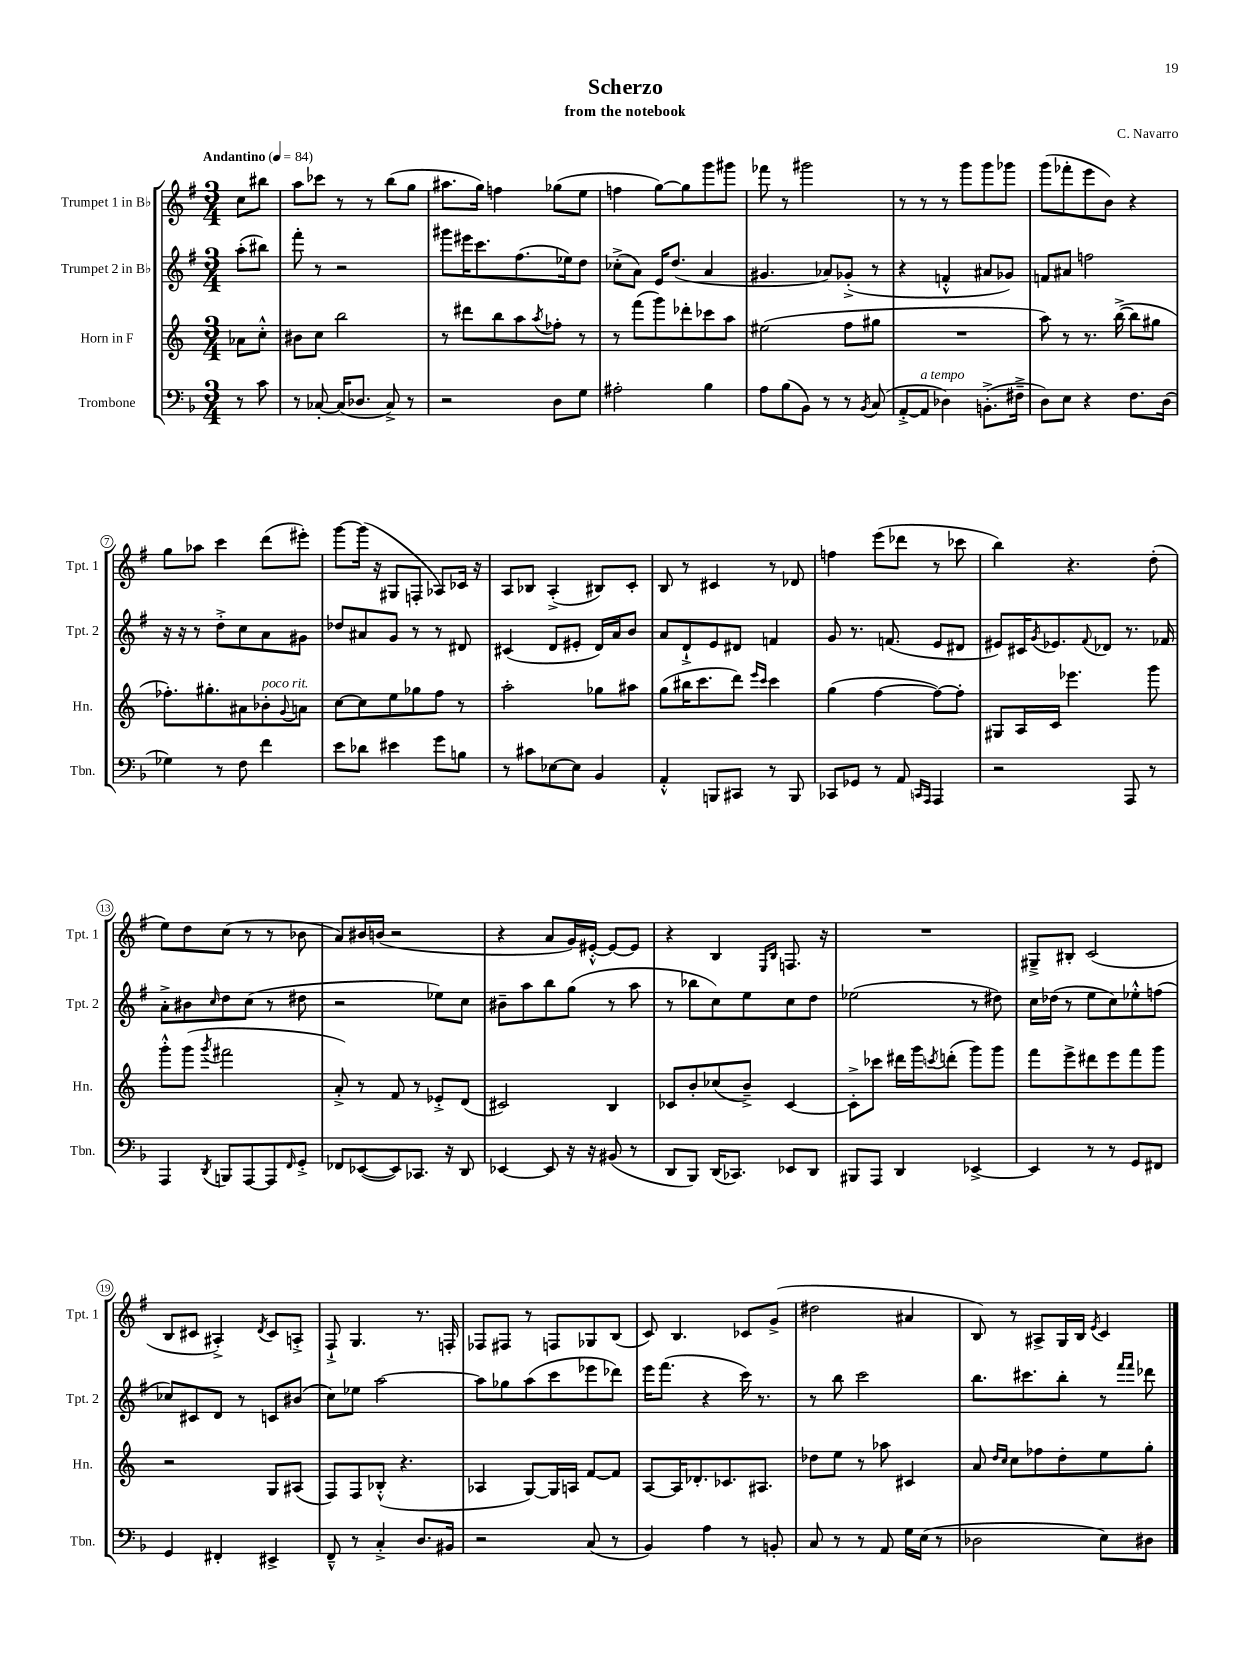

**kern	**kern	**kern	**kern
*staff4	*staff3	*staff2	*staff1
*clefF4	*clefG2	*clefG2	*clefG2
*k[b-]	*k[]	*k[f#]	*k[f#]
*M3/4	*M3/4	*M3/4	*M3/4
*MM84	*MM84	*MM84	*MM84
8r	8a-\L	(8aa'\L	8cc\L
8c\	8cc'^^\J	8bb#\J)	8bb#\J
=	=	=	=
8r	8b#\L	8fff#'\	8aa\L
[8C-'/	8cc\J	8r	8ccc-\J
(16C-/]LK	2bb\	2r	8r
8.D-/J	.	.	.
.	.	.	8r
8C-^/)	.	.	(8bb\L
8r	.	.	8gg\J
=	=	=	=
2r	8r	8ggg#\L	8.aa#\L
.	8ddd#\L	16eee#\K	.
.	.	8.ccc\	16gg\Jk)
.	8bb\	.	4ff\
.	8aa\	(8.ff#\	.
.	8qaa/	.	.
8D\L	8ff-'\J	.	(8gg-\L
.	.	16ee-\k)	.
8G\J	8r	8dd\J	8ee\J
=	=	=	=
2A#'\	8r	(8cc-'^\L	4ff\
.	(8fff\L	8a\J)	.
.	8ggg\)	16e/LK	[8gg\L)
.	.	(8.dd/J	.
.	8ddd-'\	.	8gg\]
4B-\	8ccc-\	4a/	8ggg\
.	8aa\J	.	8ggg#\J
=	=	=	=
8A\L	(2ee#\	4.g#/	8fff-\
(8B-\	.	.	8r
8BB-\J)	.	.	2ggg#\
8r	.	8a-/L)	.
8r	8ff\L	(8g-'^/J	.
8qBB-/	.	.	.
(8C/	8gg#\J	8r	.
=	=	=	=
[8AA'^/L	2.r	4r	8r
8AA/]J	.	.	8r
4D-\)	.	4f'^^/	8r
.	.	.	8ggg\L
(8.BB'^\L	.	8a#/L	8ggg\
.	.	8g-/J)	8ggg-\J
16F#~^\Jk	.	.	.
=	=	=	=
8D\L)	8aa\)	8f/L	(8ggg\L
8E\J	8r	8a#/J	8fff-'\
4r	8.r	2ff\	8eee\
.	.	.	8b\J)
.	([16bb^\	.	.
8.F\L	8bb\]L	.	4r
.	8gg#\J	.	.
(16D\Jk	.	.	.
=	=	=	=
4G-\)	8.ff-'\L)	16r	8gg\L
.	.	16r	.
.	.	8r	8aa-\J
.	8.gg#'\	.	.
8r	.	8dd'^\L	4ccc\
8F\	8a#\	8cc\	.
4f\	8b-'\	8a\	(8ddd\L
.	8qqg/	.	.
.	8a\J	8g#\J	8eee#'\J)
=	=	=	=
8e\L	[8cc\L	8dd-/L	[8ggg\L
8d-\J	8cc\]	8a#/	(16ggg\]Jk
.	.	.	16r
4e#\	8ee\	8g/J	8G#/L
.	8gg-\	8r	8F'/J
8g\L	8ff\J	8r	8A-/L)
8B\J	8r	8d#/	16c-/Jk
.	.	.	16r
=	=	=	=
8r	2aa'\	(4c#/	8A/L
8c#\L	.	.	8B-/J
[8E-\	.	8d/L	(4A'^/
8E-\]J	.	8e#'/J	.
4BB-/	8gg-\L	16d/LL)	8B#/L)
.	.	16a/J	.
.	8aa#\J	8b/J	8c'/J
=	=	=	=
4AA'^^/	(8gg\L	8a/L	8B/
.	16bb#\K	8d`^/	8r
.	8.ccc\	.	.
8BBB/L	.	8e/	4c#/
8CC#/J	8ddd\J)	8d#/J	.
.	16qqeee/LL	.	.
.	16qqccc/JJ	.	.
8r	4ccc\	4f/	8r
8BBB/	.	.	8d-/
=	=	=	=
8CC-/L	(4gg\	8g/	4ff\
8GG-/J	.	8.r	.
8r	[4ff\	.	(8eee\L
.	.	(8.f/	.
8AA/	.	.	8ddd-\J
16qqCC/LL	.	.	.
16qqAAA/JJ	.	.	.
4AAA/	8ff\_L)	8e/L	8r
.	8ff'\]J	8d#/J	8ccc-\
=	=	=	=
2r	8G#/L	8e#/L)	4bb\)
.	16A/L	16c#/K	.
.	.	8qg/	.
.	16c/JJ	8.e-/	.
.	4.eee-\	.	4.r
.	.	8qqf#/	.
.	.	8d-/J	.
8AAA/	.	8.r	.
8r	8ggg\	.	(8dd'\
.	.	16f-/	.
=	=	=	=
4AAA/	8ggg'^^\L	8a'^\L	8ee\L)
.	(8ggg\J	8b#\	8dd\
8qDD/	8qggg/	16qqcc/	.
8BBB/L	2fff#\	8dd\	(8cc\J
[8AAA/	.	(8cc\J	8r
8AAA/]	.	8r	8r
16qqFF/	.	.	.
8GG'^/J	.	8dd#\	8b-\
=	=	=	=
8FF-/L	8a'^/)	2r	8a/L)
([8EE-/	8r	.	16b#/L
.	.	.	(16b/JJ
8EE-/])	8f/	.	2r
8.CC-/J	8r	.	.
.	8e-'^/L	8ee-\L)	.
16r	.	.	.
8DD/	(8d/J	8cc\J	.
=	=	=	=
[4EE-/	2c#/)	8b#~\L	4r
.	.	8aa\	.
8EE-/]	.	8bb\	8a/L
16r	.	(8gg\J	16g/L)
16r	.	.	[16e#'^^/JJ
(8BB#/	4B/	8r	8e#/_L
8r	.	8aa\	8e#/]J
=	=	=	=
8DD/L	8c-/L	8r	4r
8BBB-/J)	8b'/	8bb-\L	.
(16DD/LK	(8cc-/	8cc\)	4B/
8.CC-/J)	.	.	.
.	8b~^/J)	8ee\	.
.	.	.	16qqE/LL
.	.	.	16qqB/JJ
8EE-/L	[4c-/	8cc\	8.F/
8DD/J	.	8dd\J	.
.	.	.	16r
=	=	=	=
8BBB#/L	8c-'^\]L	(2ee-\	2.r
8AAA/J	8ccc-\J	.	.
4DD/	16ddd#\LL	.	.
.	16ggg\J	.	.
.	8qccc/	.	.
.	(8ddd'\J	.	.
[4EE-^/	8ggg\L)	8r	.
.	8ggg\J	8dd#\)	.
=	=	=	=
4EE-/]	8fff\L	16cc\LL	8G#~^/L
.	.	(16dd-\JJ	.
.	8eee^\	8r	8B#'/J
8r	8ddd#\	8ee\L	(2c/
8r	8eee\	8cc\)	.
8GG/L	8fff\	8ee-'^^\	.
8FF#/J	8ggg\J	(8ff\J	.
=	=	=	=
4GG/	2r	8cc-/L)	8B/L
.	.	8c#/	8c#/J
4FF#'/	.	8d/J	4A#'^/)
.	.	8r	.
.	.	.	8qd/
4EE#^/	8G/L	8c/L	8c#/L
.	(8A#/J	(8b#/J	8A'^/J
=	=	=	=
8FF~^^/	8F/L)	8cc\L)	8F#`^/
8r	8F/	8ee-\J	4.G/
4C'^/	(8B-'^^/J	[2aa\	.
.	4.r	.	.
8.D/L	.	.	8.r
16BB#/Jk	.	.	16F'/
=	=	=	=
2r	4A-/	8aa\]L	8F-/L
.	.	8gg-\	8F#/J
.	[8G/L)	(8aa\	8r
.	16G/]L	8ccc\	8F/L
.	16A/JJ	.	.
(8C/	[8f/L	8eee-\	8G-/
8r	8f/]J	8ddd-\J)	(8B/J
=	=	=	=
4BB-/)	[8A/L	16eee\LK	8c/)
.	.	(8.fff#\J	.
.	16A/]K	.	4.B/
.	8.d-'/	.	.
4A\	.	4r	.
.	8.c-/	.	.
8r	.	16ccc\)	8c-/L
.	8.A#/J	8.r	.
8BB'/	.	.	(8g^/J
=	=	=	=
8C/	8dd-\L	8r	2dd#\
8r	8ee\J	8bb\	.
8r	8r	2ccc\	.
8AA/	8aa-\	.	.
16G\LL	4c#/	.	4a#/
(16E\JJ	.	.	.
8r	.	.	.
=	=	=	=
2D-\	8a/	8.bb\L	8B/)
.	16qqdd/LL	.	.
.	16qqcc/JJ	.	.
.	8cc\L	.	8r
.	.	8.ccc#\	.
.	8ff-\	.	8A#^/L
.	8dd'\	8bb'\J	16G/L
.	.	.	16B/JJ
.	.	.	8qe/
8E\L)	8ee\	8r	4c/
.	.	16qqfff#/LL	.
.	.	16qqfff#/JJ	.
8D#\J	8gg'\J	8ddd-\	.
==	==	==	==
*-	*-	*-	*-
